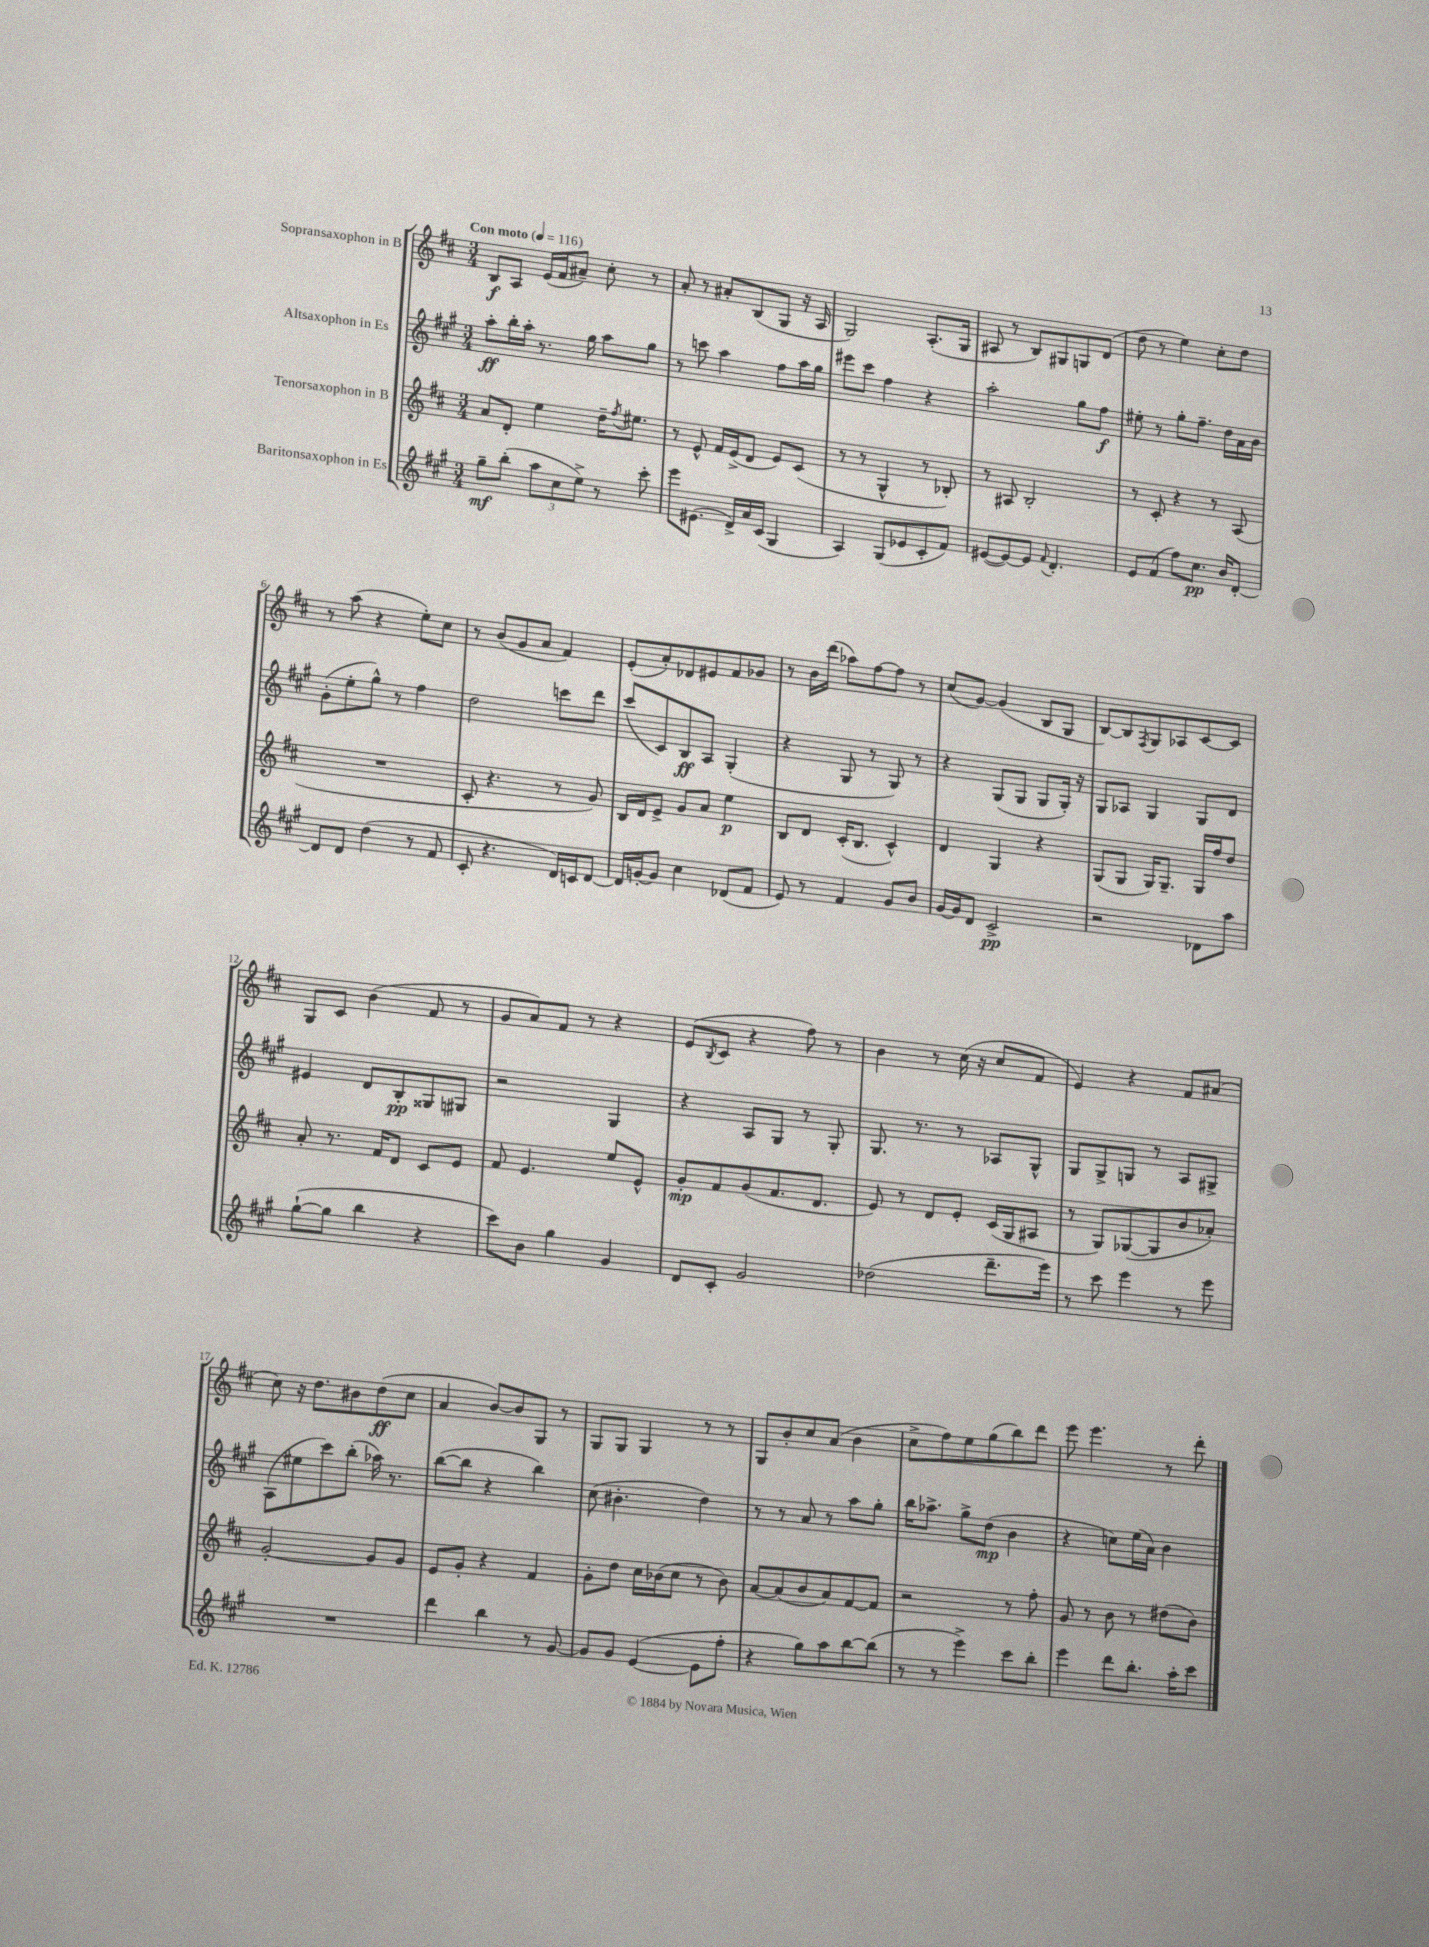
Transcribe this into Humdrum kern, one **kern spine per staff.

**kern	**kern	**kern	**kern
*staff4	*staff3	*staff2	*staff1
*clefG2	*clefG2	*clefG2	*clefG2
*k[f#c#g#]	*k[f#c#]	*k[f#c#g#]	*k[f#c#]
*M3/4	*M3/4	*M3/4	*M3/4
*MM116	*MM116	*MM116	*MM116
8gg#~\L	8a/L	8aa'\L	8B/L
(8bb'\J	8d'/J	16bb'\L	8A/J
.	.	16aa'\JJ	.
12aa\L	4ee\	8.r	(16e/LL
.	.	.	16f#/J
12cc#\	.	.	.
.	.	.	8a#~/J)
12ee^\J)	.	.	.
.	.	16gg#\	.
8r	16dd~\LK	8aa\L	8cc#'\
.	8qff#/	.	.
.	8.ee#\J	.	.
8ccc#'\	.	8gg#\J	8r
=	=	=	=
8eee\L	8r	8r	8a'/
(8.e#\J	8e^^/	8ccc\	8r
.	16f#/LL	4aa\	8a#'/L
16d^/LL)	(16e^/J	.	.
16a/	8d/J	.	(8B/
(16c#/JJ	.	.	.
4G#/	8e/L)	8ff#\L	8G/J
.	(8c#/J	16aa\L	16r
.	.	16gg#\JJ	16A/
=	=	=	=
4A/)	8r	8eee#\L	2G/)
.	8r	8ccc#\J	.
(8G#/L	4G^^/	4ff#\	.
8e-/	.	.	.
8c#'/	8r	4r	(8.A'/L
8f#/J)	8B-'/)	.	.
.	.	.	16G/Jk
=	=	=	=
([8e#/L	8r	2aa'\	8A#/
8e#/_)	8A#/	.	8r
8e#/]J	2B'/	.	8B/L)
8qqf#/	.	.	.
4.d'/	.	.	8G#/
.	.	8gg#\L	8G/
.	.	8ff#\J	(8d/J
=	=	=	=
8e/L	8r	8ee#'\	8dd\
(8f#/J	8c#'/	8r	8r
8ff#\L)	4r	8gg#'\L	4ee\)
8.cc#\J	.	8.ff#~\J	.
.	8r	.	8cc#'\L
16b/LK	.	16dd\LL	.
[8d'/J	(8A/	16a\	8dd\J
.	.	16b\JJ	.
=	=	=	=
8d/]L	2.r	(8g#'\L	8r
8d/J	.	8ee'\	(8aa\
(4dd\	.	8gg#^^\J)	4r
.	.	8r	.
8r	.	4ff#\	8ee'\L)
8f#/	.	.	8cc#\J
=	=	=	=
8c#'/	8c#'/	2dd\	8r
4.r	4.r	.	(8b/L
.	.	.	8g/
.	.	.	8a/J
16d/LL)	8r	8ccc\L	4f#/)
16c/J	.	.	.
[8d/J	8g/)	8ddd\J	.
=	=	=	=
16d/]LL	16B/LL	(8ccc#/L	(8e'/L
[16g'/J	16d/J	.	.
8g/]J	8e^/J	8c#/)	8a'/)
4cc#\	8g/L	8B/	8d-/
.	8a/J	8A/J	8e#/
(8d-/L	4ee\	(4G#'/	8f#/
8f#/J	.	.	8g-/J
=	=	=	=
8e/)	8B/L	4r	8r
8r	8d/J	.	16b\LL
.	.	.	(16ddd\JJ
4f#/	(16c#'/LK	8G#/	8aa-\L)
.	8.B/J	.	.
.	.	8r	[8ff#\
8g#/L	4c#^^/)	8G#/)	8ff#\]J
8b/J	.	8r	8r
=	=	=	=
[16g#/LL	4d/	4r	(8cc#/L
16g#/]J	.	.	.
8d/J	.	.	[8g/J)
2c#^/	4G/	(8G#/L	(4g/]
.	.	8G#/J	.
.	4r	8G#/L	8B/L
.	.	16G#'/Jk)	8G/J
.	.	16r	.
=	=	=	=
2r	(8G/L	8G#/L	[8B/L)
.	8G/J	8A-/J	8B/]
.	.	.	8qF#/
.	16G/LK)	4G#/	8G/
.	8.G~/J	.	.
.	.	.	8A-/
8d-\L	16G/LL	8G#/L	[8c#/
.	16ff#/J	.	.
8aa\J	8dd/J	8d/J	8c#/]J
=	=	=	=
([8gg#`\L	8a'/	4e#/	8G/L
8gg#\]J	8.r	.	8c#/J
4bb\	.	8d/L	(4b\
.	16f#/LK	.	.
.	8d/J	8B'/	.
4r	8c#/L	8G##/	8f#/
.	8e/J	8G#/J	8r
=	=	=	=
8ccc#\L)	8f#/	2r	8g/L
8b\J	4.e/	.	8a/)
4gg#\	.	.	8f#/J
.	.	.	8r
4g#/	8ee/L	4G#/	4r
.	8e^^/J	.	.
=	=	=	=
8d/L	8g'/L	4r	(8e/L
.	.	.	8qB/
8c#'/J	8f#/	.	8c#/J
2g#/	(8g/	8A/L	4r
.	8.f#/	8G#/J	.
.	.	8r	8ff#\)
.	8.d/J	.	.
.	.	8G#'/	8r
=	=	=	=
(2dd-\	8e/)	8.G#/	4b\
.	8r	.	.
.	.	8.r	.
.	8d/L	.	8r
.	8e'/J	8r	(16cc#\
.	.	.	16r
8.ddd~\L	(16c#/LL	8A-/L	8cc#/L
.	16G/J	.	.
.	8A#/J	8G#^^/J	8f#/J
16eee\Jk)	.	.	.
=	=	=	=
8r	8r	8G#/L	4e/)
8ccc#\	8G/L)	8G#^/	.
4eee\	([8G-/	8G/J	4r
.	8G-/]	8r	.
8r	8b/	8A/L	8f#/L
8eee\	8a-'/J)	8G#^/J	(8a#/J
=	=	=	=
2.r	[2g'/	(8A\L	8cc#\)
.	.	8ee#\	16r
.	.	.	8.dd\L
.	.	8ccc#\)	.
.	.	(8bb'\J	8b#\
.	8g/]L	16aa-\)	(8dd\
.	.	8.r	.
.	8g/J	.	8cc#\J
=	=	=	=
4ddd\	8e/L	([8bb\L	4a/
.	8g'/J	8bb\]J	.
4bb\	4r	4r	[8b/L)
.	.	.	8b/]
8r	4f#/	4bb\)	8G/J
[8g#/	.	.	8r
=	=	=	=
8g#/]L	8g'\L	(8cc#\	8G/L
8g#/J	8dd\J	4.b#'\	8G/J
([4e/	16cc#\LL	.	4G/
.	(16b-\J	.	.
.	8cc#\J	.	.
8e\]L	8r	4dd\)	8r
8ff#'\J	8b-\)	.	8r
=	=	=	=
4r	[8a/L	8r	8G/L
.	(8a/]	8r	8b'/
8gg#\L)	8b/	8a/	8cc#/
8aa\	8a/)	8r	(8a/J
[8bb\	[8f#/	8aa\L	4b\
(8bb\]J	8f#/]J	8gg#'\J	.
=	=	=	=
8r	2r	16bb\LK	8cc#^\L
.	.	8.aa-^\J	.
8r	.	.	8ff#\)
4eee^\)	.	8gg#^\L	8ee\
.	.	(8dd\J	(8gg\
8ccc#\L	8r	4b\	8bb\)
8bb'\J	8ff#'\	.	8ddd\J
=	=	=	=
4eee\	8g/	4r	8eee\
.	8r	.	4.eee\
8ddd\L	8b\	8cc\L)	.
8.bb'\J	8r	(16ee\L	.
.	.	16a\JJ)	.
.	(8dd#\L	4b\	8r
16aa'\LK	.	.	.
8ccc#\J	8b\J)	.	8ddd'\
==	==	==	==
*-	*-	*-	*-
